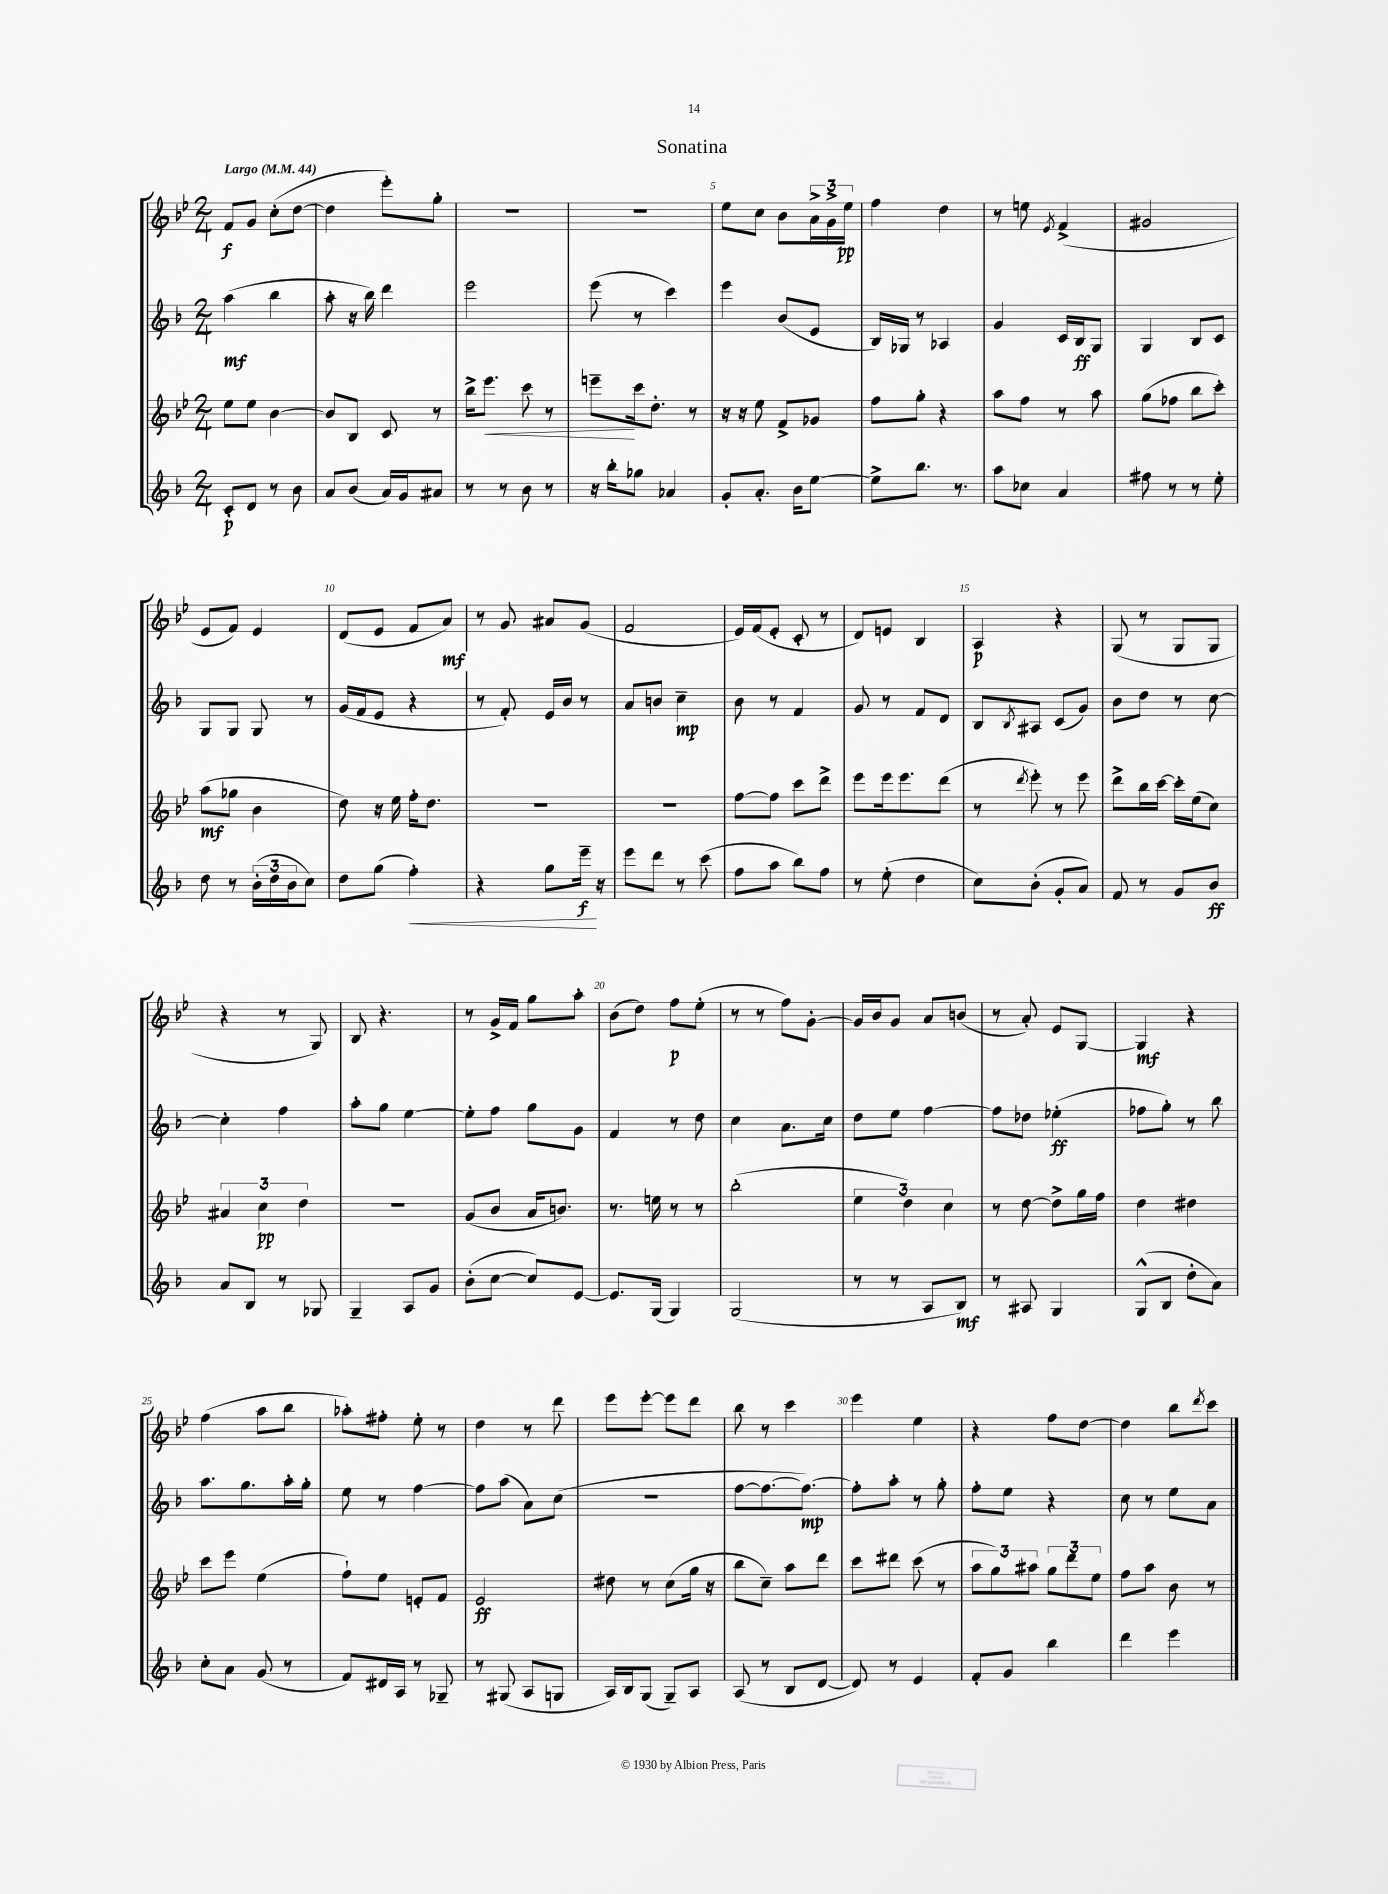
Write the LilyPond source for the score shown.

\header { title = "Sonatina" }
<<
\new StaffGroup <<
\new Staff = "s0" {
    \clef treble \key bes \major \numericTimeSignature \time 2/4 \tempo "Largo" 4 = 44
    f'8\f g'8 c''8-.( d''8~ |
    d''4 ees'''8-.) g''8-. |
    r2 |
    r2 |
    ees''8 c''8 bes'8 \tuplet 3/2 { a'16-> g'16-> ees''16\pp } |
    f''4 d''4 |
    r8 e''8 \acciaccatura { ees'8 } f'4->( |
    gis'2 |
    ees'8 f'8) ees'4 |
    d'8( ees'8 f'8 a'8\mf) |
    r8 g'8 ais'8 g'8( |
    f'2 |
    ees'16) f'16( ees'8-. c'8-. r8 |
    d'8) e'8 bes4 |
    a4\p r4 |
    g8( r8 g8 g8 |
    r4 r8 g8) |
    bes8 r4. |
    r8 g'16-> f'16 g''8 a''8-. |
    bes'8( d''8) f''8\p ees''8-.( |
    r8 r8 f''8) g'8~-. |
    g'16 bes'16 g'8 a'8 b'8( |
    r8 a'8-.) ees'8 g8~ |
    g4\mf r4 |
    f''4( a''8 bes''8 |
    aes''8-.) fis''8-. ees''8-. r8 |
    d''4 r8 d'''8 |
    ees'''8 ees'''8~-. ees'''8 d'''8 |
    bes''8 r8 c'''4 |
    ees'''4 ees''4 |
    r4 f''8 d''8~ |
    d''4 bes''8 \acciaccatura { d'''8 } c'''8 \bar "|." |
}
\new Staff = "s1" {
    \clef treble \key f \major \numericTimeSignature \time 2/4
    a''4\mf( bes''4 |
    a''8-. r16 bes''16) d'''4 |
    e'''2 |
    e'''8( r8 c'''4) |
    e'''4 bes'8( e'8 |
    bes16) ges16 r8 aes4 |
    g'4 c'16 bes16\ff g8 |
    g4 bes8 c'8 |
    g8 g8 g8 r8 |
    g'16( f'16 e'8 r4 |
    r8 f'8-.) e'16 bes'16 r8 |
    a'8 b'8 c''4--\mp |
    bes'8 r8 f'4 |
    g'8 r8 f'8 d'8 |
    bes8 \acciaccatura { bes8 } ais8 c'8( g'8) |
    bes'8 d''8 r8 c''8~ |
    c''4-. f''4 |
    a''8-. g''8 e''4~ |
    e''8-. f''8 g''8 g'8 |
    f'4 r8 d''8 |
    c''4 a'8. c''16 |
    d''8 e''8 f''4~ |
    f''8 des''8 ees''4-.\ff( |
    fes''8 g''8-.) r8 bes''8 |
    a''8. g''8. a''16-. g''16-. |
    e''8 r8 f''4~ |
    f''8 a''8( a'8) c''8( |
    r2 |
    f''8~ f''8.~ f''8.~\mp) |
    f''8-. a''8-. r8 g''8-. |
    f''8-. e''8 r4 |
    c''8 r8 e''8 a'8 \bar "|." |
}
\new Staff = "s2" {
    \clef treble \key bes \major \numericTimeSignature \time 2/4
    ees''8 ees''8 bes'4~ |
    bes'8 bes8 c'8 r8 |
    bes''16-> ees'''8.\< c'''8 r8 |
    e'''8--\! c'''16 d''8.-. r8 |
    r16 r16 ees''8 f'8-> ges'8 |
    f''8 g''8-. r4 |
    a''8 f''8 r8 a''8 |
    g''8( fes''8 bes''8 c'''8-.) |
    a''8\mf( ges''8 bes'4 |
    d''8) r16 ees''16 f''16-. d''8. |
    R2 |
    r2 |
    f''8~ f''8 c'''8 d'''8-> |
    ees'''8 ees'''16 ees'''8. d'''8( |
    r8 \acciaccatura { d'''8 } ees'''8-.) r8 ees'''8 |
    d'''8-> bes''16 c'''16~ c'''16-. ees''16( c''8) |
    \tuplet 3/2 { ais'4 c''4\pp d''4 } |
    r2 |
    g'8( bes'8 a'16 b'8.) |
    r8. e''16 r8 r8 |
    bes''2-.( |
    \tuplet 3/2 { ees''4 d''4) c''4 } |
    r8 d''8~ d''8-> g''16 f''16 |
    d''4 dis''4 |
    c'''8 ees'''8 ees''4( |
    f''8-!) ees''8 e'8-. f'8 |
    ees'2\ff |
    dis''8 r8 c''8( g''16 r16 |
    bes''8 c''8--) a''8 d'''8 |
    c'''8 dis'''8 c'''8( r8 |
    \tuplet 3/2 { a''8 g''8) ais''8 } \tuplet 3/2 { g''8 d'''8 ees''8 } |
    f''8 a''8 bes'8 r8 \bar "|." |
}
\new Staff = "s3" {
    \clef treble \key f \major \numericTimeSignature \time 2/4
    c'8-.\p d'8 r8 bes'8 |
    a'8 bes'8( a'16) g'16 ais'8 |
    r8 r8 bes'8 r8 |
    r16 bes''16-. ges''8 aes'4 |
    g'8-. a'8.-. bes'16 e''8~ |
    e''8-> bes''8. r8. |
    a''8 ces''8 a'4 |
    fis''8 r8 r8 e''8-. |
    d''8 r8 \tuplet 3/2 { bes'16-.( d''16 bes'16 } c''8) |
    d''8 g''8( f''4-.\<) |
    r4 g''8 e'''16--\f\! r16 |
    e'''8 d'''8 r8 c'''8( |
    f''8 a''8 bes''8) f''8 |
    r8 e''8-.( d''4 |
    c''8) bes'8-.( g'8-. a'8) |
    f'8 r8 g'8 bes'8\ff |
    a'8 bes8 r8 ges8 |
    g4-- a8 g'8 |
    bes'8-.( c''8~ c''8) e'8~ |
    e'8. g16( g4) |
    g2( |
    r8 r8 a8 bes8\mf) |
    r8 ais8 g4 |
    g8-^( bes8 d''8-. a'8) |
    c''8-. a'8 g'8( r8 |
    f'8) dis'16 a16 r8 ges8-- |
    r8 gis8( a8 g8 |
    a16) bes16 g8( g8--) a8 |
    a8( r8 bes8 d'8~ |
    d'8) r8 e'4 |
    f'8-. g'8 bes''4 |
    d'''4 e'''4 \bar "|." |
}
>>
>>
\layout { \context { \Score \override BarNumber.break-visibility = ##(#f #t #t) barNumberVisibility = #(every-nth-bar-number-visible 5) } }
